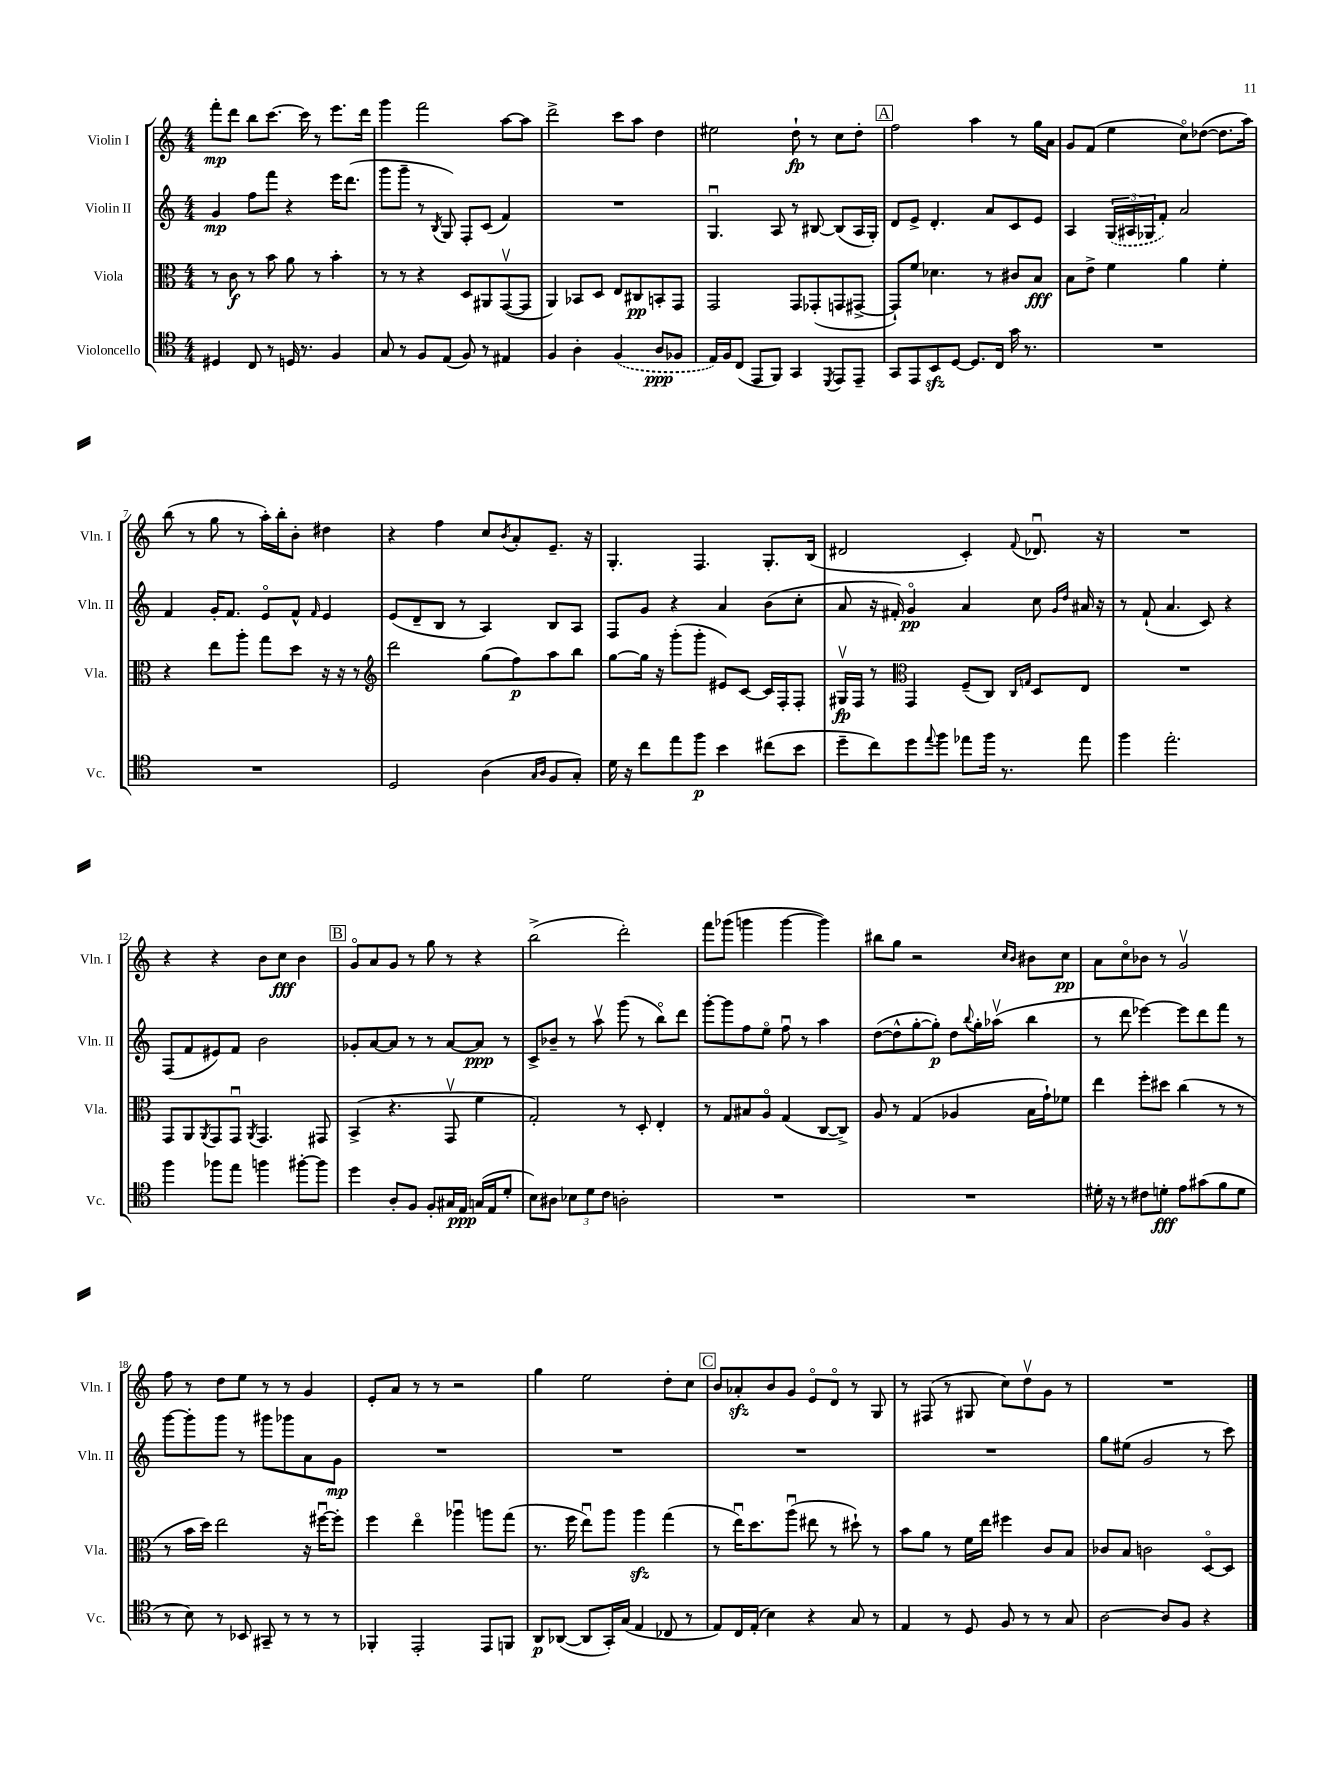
<<
\new StaffGroup <<
\new Staff = "s0" \with { instrumentName = "Violin I" shortInstrumentName = "Vln. I" } {
    \clef treble \key c \major \numericTimeSignature \time 4/4
    f'''8-.\mp d'''8 b''8 c'''8.~ c'''16 r8 e'''8. d'''16 |
    g'''4 f'''2 a''8~ a''8 |
    d'''2-> c'''8 a''8 d''4 |
    eis''2 d''8-!\fp r8 c''8 d''8-. |
    \mark \markup { \box "A" } f''2 a''4 r8 g''16 a'16 |
    g'8 f'8( e''4 c''8\flageolet) des''8~( des''8. a''16) |
    b''8( r8 g''8 r8 a''16-.) b''16-. b'8-. dis''4 |
    r4 f''4 c''8 \acciaccatura { b'8 } a'8-. e'8.-- r16 |
    g4.-. f4. g8.-. b16( |
    dis'2 c'4-.) \appoggiatura { f'8 } des'8.\downbow r16 |
    R1 |
    r4 r4 b'8 c''8\fff b'4 |
    \mark \markup { \box "B" } g'8\flageolet a'8 g'8 r8 g''8 r8 r4 |
    b''2->( d'''2-.) |
    f'''8 ges'''8( g'''4 g'''4~ g'''4) |
    bis''8 g''8 r2 \grace { c''16 b'16 } bis'8 c''8\pp |
    a'8 c''8\flageolet bes'8 r8 g'2\upbow |
    f''8 r8 d''8 e''8 r8 r8 g'4 |
    e'8-. a'8 r8 r8 r2 |
    g''4 e''2 d''8-. c''8 |
    \mark \markup { \box "C" } b'8 aes'8-.\sfz b'8 g'8 e'8\flageolet d'8\flageolet r8 g8 |
    r8 fis8( r8 gis8 c''8) d''8\upbow g'8 r8 |
    R1 \bar "|." |
}
\new Staff = "s1" \with { instrumentName = "Violin II" shortInstrumentName = "Vln. II" } {
    \clef treble \key c \major \numericTimeSignature \time 4/4
    g'4\mp f''8 f'''8 r4 e'''16 d'''8.( |
    g'''8 g'''8-- r8 \acciaccatura { b8 } g8) f8-. c'8( f'4) |
    R1 |
    g4.\downbow a8 r8 bis8~ bis8( a16 g16-.) |
    \mark \markup { \box "A" } d'8 e'8-> d'4.-. a'8 c'8 e'8 |
    a4 \tuplet 3/2 { \once \slurDashed g16( ais16 ges16 } f'8-.) a'2 |
    f'4 g'16-. f'8. e'8\flageolet f'8-^ \grace { f'16 } e'4 |
    e'8( d'8-- b8 r8 a4) b8 a8 |
    f8 g'8 r4 a'4 b'8( c''8-. |
    a'8 r16 fis'16-.) g'4\flageolet\pp a'4 c''8 \grace { g'16 d''16 } ais'16 r16 |
    r8 f'8-!( a'4. c'8) r4 |
    f8( f'8 eis'8) f'8 b'2 |
    \mark \markup { \box "B" } ges'8-. a'8~ a'8 r8 r8 a'8~ a'8\ppp r8 |
    c'8-> bes'8-- r8 a''8\upbow g'''8( r8 b''8\flageolet) d'''8 |
    g'''8~-. g'''8 f''8 e''8\flageolet f''8\downbow r8 a''4 |
    d''8~( d''8-^ g''8~-. g''8-.\p) d''8 \appoggiatura { b''8 } g''16-. aes''16\upbow( b''4 |
    r8 d'''8 ees'''4~) ees'''8 d'''8 f'''8 r8 |
    g'''8~ g'''8-. g'''8 r8 gis'''8 ges'''8 a'8 g'8\mp |
    R1 |
    R1 |
    \mark \markup { \box "C" } R1 |
    R1 |
    g''8 eis''8( g'2 r8 c'''8) \bar "|." |
}
\new Staff = "s2" \with { instrumentName = "Viola" shortInstrumentName = "Vla." } {
    \clef alto \key c \major \numericTimeSignature \time 4/4
    r8 c'8\f r8 b'8 a'8 r8 b'4-. |
    r8 r8 r4 d8 ais,8 g,8~\upbow( g,8 |
    a,4) bes,8 d8 e8 cis8\pp b,8-. g,8 |
    g,2 g,8 ges,8-.( g,8 gis,8~-> |
    \mark \markup { \box "A" } gis,8-!) f'8 des'4. r8 cis'8 b8\fff |
    b8 e'8-> f'4 a'4 f'4-. |
    r4 e''8 a''8-. g''8 d''8 r16 r16 r8 |
    \clef treble d'''2 g''8( f''8\p) a''8 b''8 |
    g''8~ g''16 r16 g'''8-.( g'''8-. eis'8) c'8~ c'16 f16-. f8-. |
    gis16\upbow\fp f16 r8 \clef alto g,4 f8--( c8) \grace { c16 g16 } d8 e8 |
    R1 |
    g,8 a,8 \acciaccatura { a,8 } g,8 g,8\downbow \acciaccatura { a,8 } g,4. gis,8 |
    \mark \markup { \box "B" } b,4->( r4. g,8\upbow f'4 |
    g2-.) r8 d8-. e4-. |
    r8 g8 bis8 a8\flageolet g4( c8~ c8->) |
    a8 r8 g4( aes4 b16 g'16-!) fes'8 |
    e''4 f''8-. dis''8 c''4( r8 r8 |
    r8 b'16 d''16) e''2 r16 fis''16~\downbow fis''8-. |
    f''4 e''4\flageolet aes''4\downbow a''8 g''8( |
    r8. f''16 e''8\downbow) a''8 a''4\sfz g''4( |
    \mark \markup { \box "C" } r8 e''16\downbow) d''8. a''8\downbow( eis''8 r8 dis''8-!) r8 |
    b'8 a'8 r8 f'16 e''16 fis''4 c'8 b8 |
    ces'8 b8 c'2 d8~\flageolet d8 \bar "|." |
}
\new Staff = "s3" \with { instrumentName = "Violoncello" shortInstrumentName = "Vc." } {
    \clef tenor \key c \major \numericTimeSignature \time 4/4
    dis4 c8 r8 d16 r8. f4 |
    g8 r8 f8 e8( f8) r8 eis4 |
    f4 a4-. \once \slurDashed f4( a8\ppp fes8 |
    e16) f16 c8( e,8 f,8) g,4 \acciaccatura { d,8 } e,8 e,8-- |
    \mark \markup { \box "A" } g,8 e,8 b,8\sfz d8~ d8. c16 g'16 r8. |
    R1 |
    R1 |
    d2 a4( \grace { g16 a16 } f8 g8-.) |
    d'16 r16 c''8 e''8 f''8\p b'4 cis''8( b'8 |
    d''8-- c''8) d''8 \appoggiatura { e''8 } f''8 ees''8 f''16 r8. ees''8 |
    f''4 e''2.-. |
    f''4 fes''8 e''8 f''4 fis''8~-. fis''8 |
    \mark \markup { \box "B" } d''4 a8-. f8 f8-. gis16 e16\ppp g16( e16 d'8-. |
    b8) ais8 \tuplet 3/2 { bes8 d'8 c'8 } a2-. |
    R1 |
    R1 |
    dis'16-. r16 r8 cis'8 d'8-.\fff e'8 gis'8( f'8 d'8 |
    r8 b8) r8 bes,8 gis,8-- r8 r8 r8 |
    fes,4-. e,2-. e,8 f,8 |
    a,8\p aes,8~( aes,8 g,16-.) g16( e4 ces8 r8 |
    \mark \markup { \box "C" } e8) c16 e16-.( b4) r4 g8 r8 |
    e4 r8 d8 f8 r8 r8 g8 |
    a2~ a8 f8 r4 \bar "|." |
}
>>
>>
